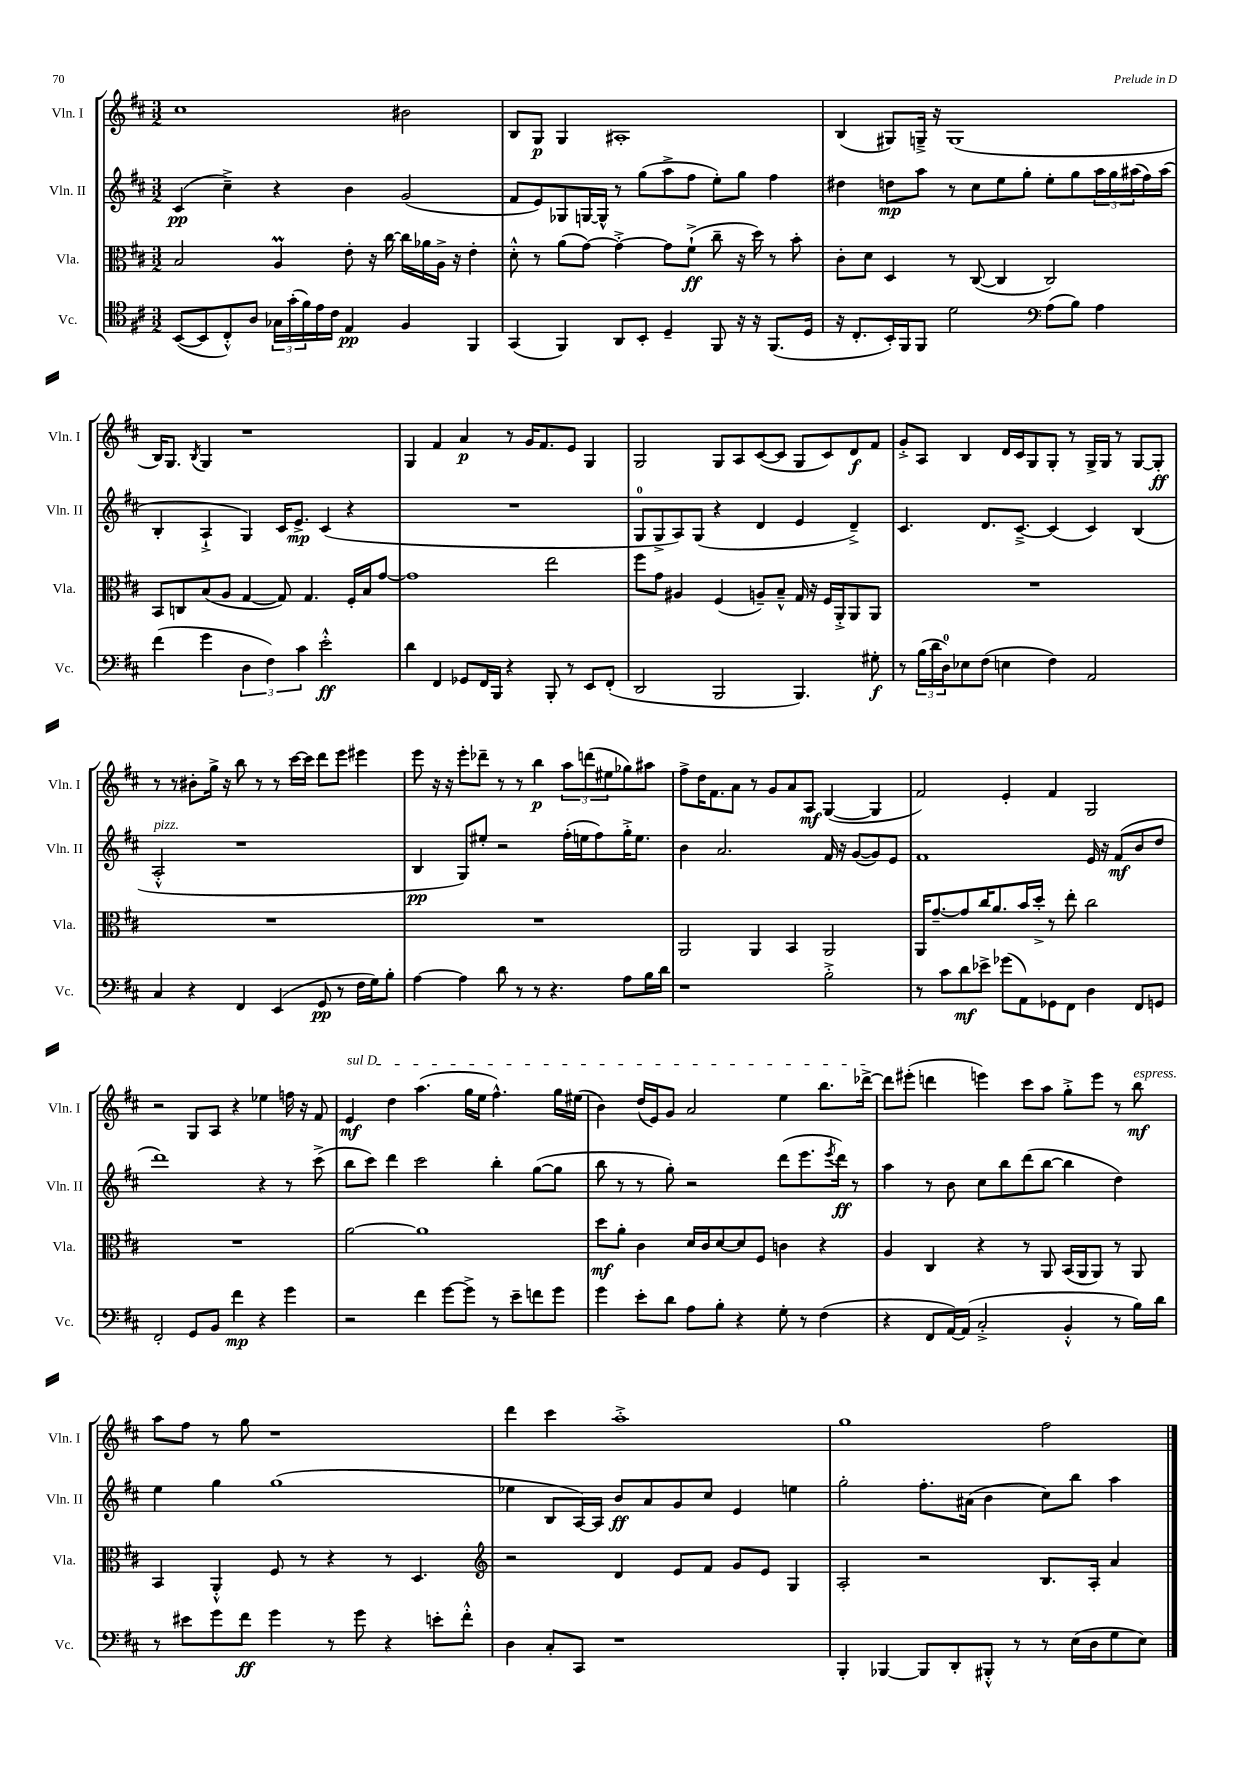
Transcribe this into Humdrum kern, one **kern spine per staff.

**kern	**kern	**kern	**kern
*staff4	*staff3	*staff2	*staff1
*clefC4	*clefC3	*clefG2	*clefG2
*k[f#c#]	*k[f#c#]	*k[f#c#]	*k[f#c#]
*M3/2	*M3/2	*M3/2	*M3/2
([8BB	2B	(4c#	1cc#
8BB]	.	.	.
8C#'^^)	.	4cc#~^)	.
8A	.	.	.
24G-	4A	4r	.
(24g'	.	.	.
24f#)	.	.	.
16e	.	.	.
16c#	.	.	.
4E	8e'	4b	.
.	16r	.	.
.	[16cc#	.	.
4F#	16cc#]	(2g	2b#
.	16a-	.	.
.	16A^	.	.
.	16r	.	.
4FF#	4e'	.	.
=	=	=	=
(4GG	8d'^^	8f#	8B
.	8r	8e)	8G
4FF#)	(8a	8G-	4G
.	[8g)	[16G	.
.	.	16G^^]	.
8AA	4g'^_	8r	1A#'
8BB'	.	(8gg	.
4D~	8g]	8aa^	.
.	(8f#`^	8ff#	.
8FF#	8cc#~	8ee')	.
16r	16r	8gg	.
16r	16dd)	.	.
(8.FF#	8r	4ff#	.
.	8b'	.	.
16D	.	.	.
=	=	=	=
16r	8c#'	4dd#	(4B
8.C#'	.	.	.
.	8d	.	.
16BB')	4D	8dd	8G#)
16FF#	.	.	.
8FF#	.	8aa	16G~^
.	.	.	16r
2d	8r	8r	(1G
.	([8C#	8cc#	.
.	4C#]	8ee	.
.	.	8gg'	.
*clefF4	*	*	*
(8A	2C#)	8ee'	.
8B)	.	8gg	.
4A	.	24aa	.
.	.	24gg	.
.	.	(24aa#	.
.	.	16ff#)	.
.	.	(16aa#	.
=	=	=	=
(4f#	8BB	4B'	16B)
.	.	.	8.G
.	8C	.	.
.	.	.	8qB
4g	(8B	4A`^	4G
.	8A	.	.
6D	[4G	4G)	1r
6F#)	.	.	.
.	8G])	16c#	.
.	.	8.e^	.
6c#	.	.	.
.	4.G	.	.
2e'^^	.	(4c#	.
.	16F#'	4r	.
.	16B	.	.
.	[8g	.	.
=	=	=	=
4d	1g]	1.r	4G
4FF#	.	.	4f#
8GG-	.	.	4a
16FF#	.	.	.
16BBB	.	.	.
4r	.	.	8r
.	.	.	16g
.	.	.	8.f#
8BBB'	2ee	.	.
8r	.	.	8e
8EE	.	.	4G
(8FF#'	.	.	.
=	=	=	=
2DD	8ff#	8G	2G
.	8g	8G^	.
.	4A#	8A)	.
.	.	(8G	.
2BBB	(4F#	4r	8G
.	.	.	8A
.	8A~)	4d	([8c#
.	8B~^^	.	8c#]
4.BBB)	16G	4e	8G
.	16r	.	.
.	16F#	.	8c#)
.	16AA'^	.	.
.	8AA	4d~^)	8d
8G#'	8AA	.	8f#
=	=	=	=
8r	1.r	4.c#	8g'^
(24B	.	.	8A
24d	.	.	.
24D)	.	.	.
8E-	.	.	4B
(8F#	.	8.d	.
4E	.	.	16d
.	.	[8.c#~^	16c#
.	.	.	8G
4F#)	.	(4c#]	8G'
.	.	.	8r
2AA	.	4c#)	16G^
.	.	.	16G
.	.	.	8r
.	.	(4B	[8G
.	.	.	8G']
=	=	=	=
4C#	1.r	2A'^^	8r
.	.	.	8r
4r	.	.	8b#'
.	.	.	16gg^
.	.	.	16r
4FF#	.	1r	8bb
.	.	.	8r
(4EE	.	.	8r
.	.	.	[16ccc#
.	.	.	16ccc#]
8GG	.	.	8ddd
8r	.	.	8eee
16F#	.	.	4eee#
16G)	.	.	.
8B'	.	.	.
=	=	=	=
[4A	1.r	4B	8eee
.	.	.	16r
.	.	.	16r
4A]	.	8G)	8eee'
.	.	8ee#'	8ddd-~
8d	.	2r	8r
8r	.	.	8r
8r	.	.	4bb
4.r	.	.	.
.	.	(16ff#'	12aa
.	.	16ee	.
.	.	.	(12ddd
.	.	8ff#)	.
.	.	.	12ee#
8A	.	16gg'^	8gg-)
.	.	8.ee	.
16B	.	.	8aa#
16d	.	.	.
=	=	=	=
1r	2AA	4b	8ff#^
.	.	.	16dd
.	.	.	8.f#
.	.	2.a	.
.	.	.	8a
.	4AA	.	8r
.	.	.	8g
.	4BB	.	8a
.	.	.	8A
2B'^	2AA	16f#	([4G
.	.	16r	.
.	.	([8g	.
.	.	8g])	4G]
.	.	8e	.
=	=	=	=
8r	16AA	1f#	2f#)
.	[8.g~	.	.
8c#	.	.	.
8d	8g]	.	.
8e-^	16cc#	.	.
.	8.a	.	.
(8g-	.	.	4e'
8AA)	16b	.	.
.	16dd'^	.	.
8GG-	8r	.	4f#
8FF#	8ee'	.	.
4D	2cc#	16e	2G
.	.	16r	.
.	.	(8f#	.
8FF#	.	8b	.
8GG	.	8dd	.
=	=	=	=
2FF#'	1.r	1ddd)	2r
8GG	.	.	8G
8BB	.	.	8A
4f#	.	.	4r
4r	.	4r	4ee-
4g	.	8r	16ff
.	.	.	16r
.	.	(8ccc#^	8f#
=	=	=	=
2r	[2a	8bb	4e
.	.	8ccc#)	.
.	.	4ddd	4dd
4f#	1a]	2ccc#	(4.aa
[8g	.	.	.
8g^]	.	.	16gg
.	.	.	16ee
8r	.	4bb'	4.ff#^^)
8e~	.	.	.
8f	.	([8gg	.
8g	.	8gg]	16gg
.	.	.	(16ee#
=	=	=	=
4g	8dd	8bb	4b)
.	8a'	8r	.
8e'	4c#	8r	(16dd
.	.	.	16e)
8d	.	8gg')	8g
8A	16d	2r	2a
.	16c#	.	.
8B'	[8d	.	.
4r	8d]	.	.
.	8F#	.	.
8G'	4c	(8ddd	4ee
8r	.	8.eee	.
(4F#	4r	.	8.bb
.	.	8qeee	.
.	.	16ddd)	.
.	.	8r	.
.	.	.	[16ddd-^
=	=	=	=
4r	4A	4aa	8ddd-]
.	.	.	(8eee#'
8FF#	4C#	8r	4ddd
[16AA)	.	8b	.
(16AA]	.	.	.
2C#'^	4r	8cc#	4eee)
.	.	8bb	.
.	8r	(8ddd	8ccc#
.	8AA	[8bb	8aa
4BB'^^	(16BB	4bb]	8gg'^
.	16AA	.	.
.	8AA)	.	8eee
8r	8r	4dd)	8r
16B)	8AA	.	8bb
16d	.	.	.
=	=	=	=
8r	4BB	4ee	8aa
8e#	.	.	8ff#
8g	4AA'^^	4gg	8r
8f#	.	.	8gg
4g	8F#	(1gg	1r
.	8r	.	.
8r	4r	.	.
8g	.	.	.
4r	8r	.	.
.	4.D	.	.
8e'	.	.	.
8f#'^^	.	.	.
=	=	=	=
*	*clefG2	*	*
4D	2r	4ee-	4ddd
8C#'	.	8B	4ccc#
8CC#	.	[16A)	.
.	.	16A]	.
1r	4d	8b	1aa'^
.	.	8a	.
.	8e	8g	.
.	8f#	8cc#	.
.	8g	4e	.
.	8e	.	.
.	4G	4ee	.
=	=	=	=
4BBB'	2A'	2gg'	1gg
[4BBB-	.	.	.
8BBB-]	2r	8.ff#'	.
8DD'	.	.	.
.	.	(16a#	.
8BBB#'^^	.	4b	.
8r	.	.	.
8r	8.B	8cc#)	2ff#
(16E	.	8bb	.
16D	16A'	.	.
8G	4a	4aa	.
8E)	.	.	.
==	==	==	==
*-	*-	*-	*-
